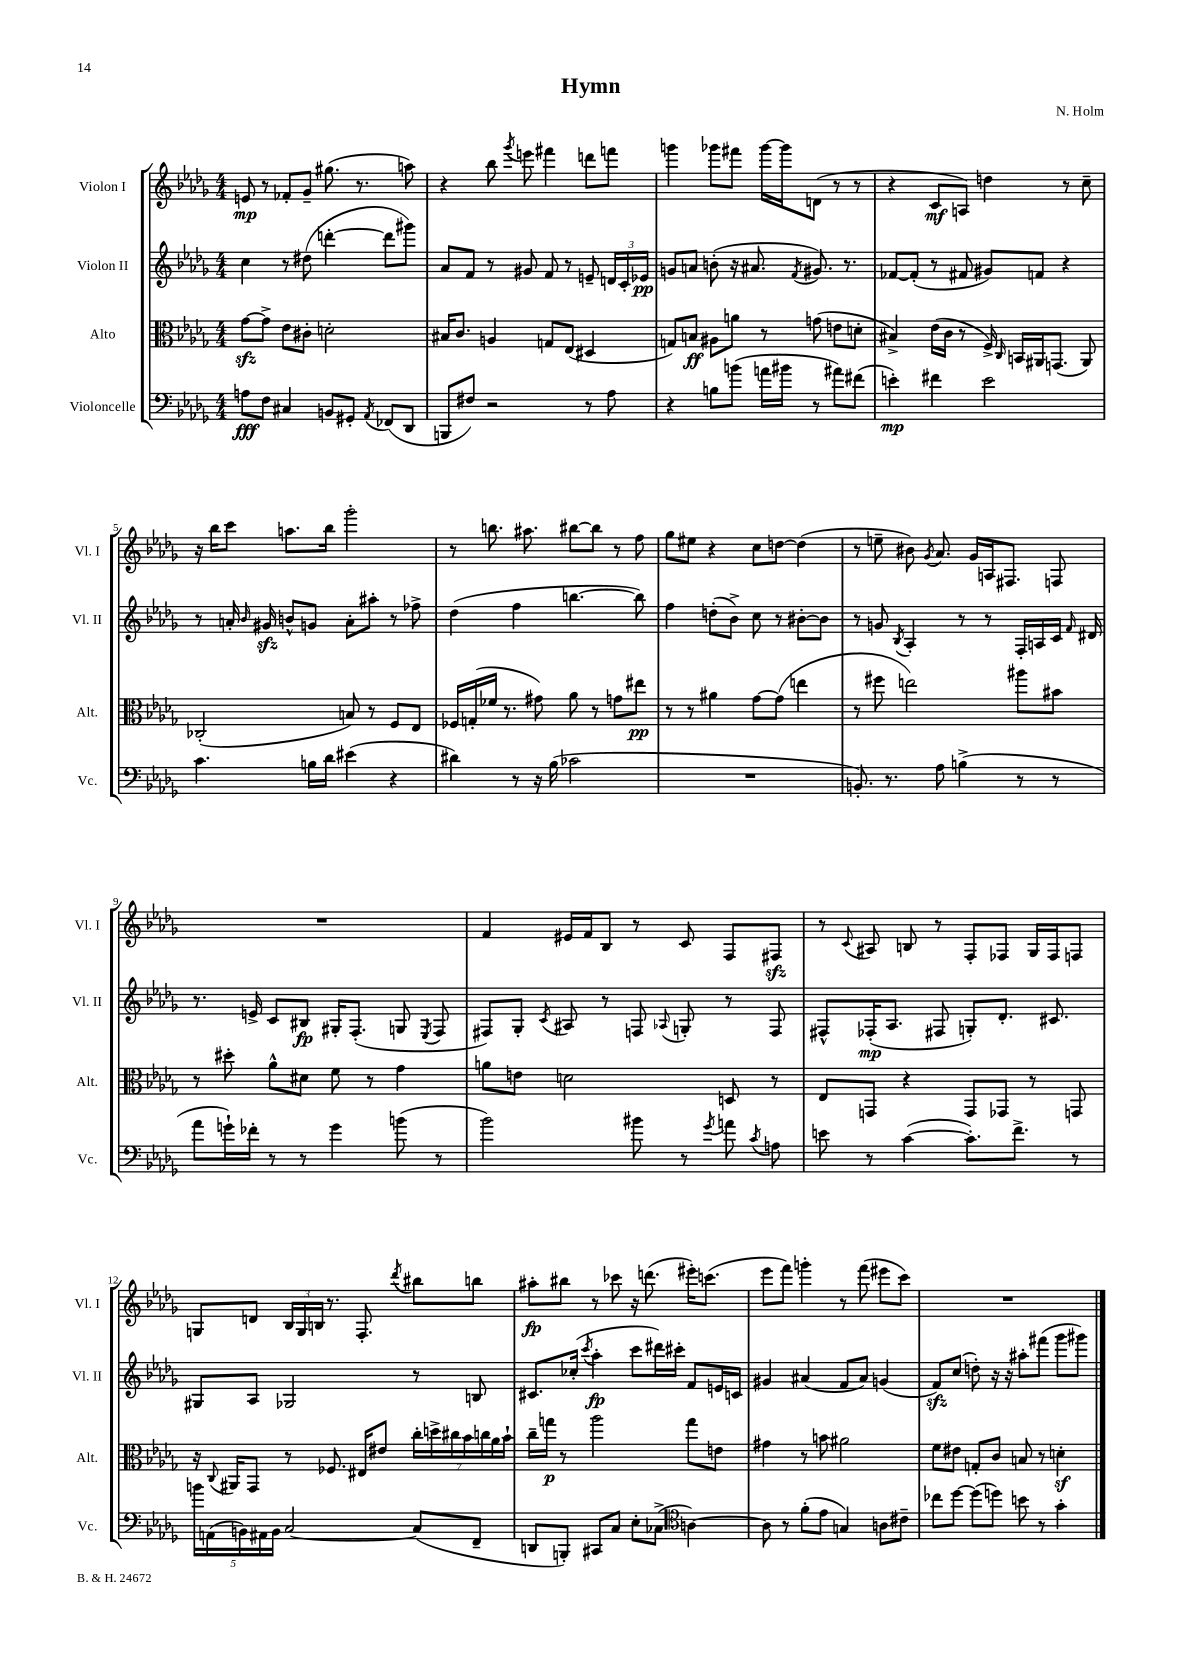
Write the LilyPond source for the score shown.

\header { title = "Hymn" composer = "N. Holm" }
<<
\new StaffGroup <<
\new Staff = "s0" \with { instrumentName = "Violon I" shortInstrumentName = "Vl. I" } {
    \clef treble \key des \major \numericTimeSignature \time 4/4
    \autoBeamOff e'8\mp r8 fes'8[-. ges'8]-- gis''8.( r8. a''8) |
    r4 bes''8 \acciaccatura { ges'''8 } e'''8 fis'''4 d'''8[ f'''8] |
    g'''4 ges'''8[ fis'''8] ges'''16[~ ges'''16 d'8]( r8 r8 |
    r4 c'8[\mf a8]) d''4 r8 c''8-- |
    r16 bes''16[ c'''8] a''8.[ bes''16] ges'''2-. |
    r8 b''8. ais''8. bis''8[~ bis''8] r8 f''8 |
    ges''8[ eis''8] r4 c''8[ d''8]~ d''4( |
    r8 e''8-- bis'8) \acciaccatura { ges'8 } aes'8. ges'16[ a16 fis8.] f8 |
    R1 |
    f'4 eis'16[ f'16 bes8] r8 c'8 f8[ fis8]\sfz |
    r8 \appoggiatura { c'8 } ais8 b8 r8 f8[-. fes8] ges16[ fes16 f8] |
    g8[ d'8] \tuplet 3/2 { bes16[ g16 b16] } r8. f8.-. \acciaccatura { des'''8 } bis''8[ b''8] |
    ais''8[-.\fp bis''8] r8 ces'''8 r16 d'''8.( eis'''16[-.) c'''8.]( |
    ees'''8[ f'''8]) g'''4-. r8 f'''8( eis'''8[ c'''8]) |
    R1 \bar "|." |
}
\new Staff = "s1" \with { instrumentName = "Violon II" shortInstrumentName = "Vl. II" } {
    \clef treble \key des \major \numericTimeSignature \time 4/4
    \autoBeamOff c''4 r8 dis''8( d'''4~-. d'''8[ gis'''8]) |
    aes'8[ f'8] r8 gis'8 f'8 r8 e'8-- \tuplet 3/2 { d'16[ c'16-. ees'16]\pp } |
    g'8[ a'8] b'8-.( r16 ais'8. \acciaccatura { f'8 } gis'8.) r8. |
    fes'8[~ fes'8]-.( r8 fis'8 gis'8[) f'8] r4 |
    r8 a'16-. \grace { bes'16 } gis'16\sfz b'8[-^ g'8] a'8[-. ais''8]-. r8 fes''8-> |
    des''4( f''4 b''4.~ b''8) |
    f''4 d''8[-.( bes'8]->) c''8 r8 bis'8[~-. bis'8] |
    r8 g'8 \acciaccatura { bes8 } aes4-. r8 r8 f16[-. a16 c'16] \grace { f'16 } dis'16 |
    r8. e'16-> c'8[ bis8]\fp gis16[-. f8.]-.( g8 \acciaccatura { ees8 } f8 |
    fis8[) ges8]-. \acciaccatura { c'8 } ais8 r8 f8 \appoggiatura { aes8 } g8-. r8 f8 |
    fis8[-^ fes16-.\mp( aes8.] fis8 g8[-.) des'8.]-. cis'8. |
    gis8[ aes8] ges2 r8 b8 |
    cis'8.[ ces''16]-.( \acciaccatura { c'''8 } aes''4-.\fp c'''8[ dis'''16) cis'''16]-. f'8[ e'16 c'16] |
    gis'4 ais'4( f'8[ ais'8]) g'4( |
    f'8[\sfz) c''8]( d''8-.) r16 r16 ais''8[-. fis'''8]( ges'''8[ gis'''8]) \bar "|." |
}
\new Staff = "s2" \with { instrumentName = "Alto" shortInstrumentName = "Alt." } {
    \clef alto \key des \major \numericTimeSignature \time 4/4
    \autoBeamOff ges'8[~\sfz ges'8]-> ees'8[ cis'8]-. d'2-. |
    bis16[ c'8.] a4 g8[ ees8]( dis4 |
    g8[) b8]\ff ais8[ a'8] r8 g'8( e'8[ d'8]-. |
    bis4->) ees'16[( c'16] r8 f16->) \grace { c16 } b,16[ ais,16 g,8.]( ais,8) |
    ces2-.( b8) r8 f8[ ees8] |
    fes16[ g16-.( fes'16] r8. gis'8) aes'8 r8 g'8[ eis''8]\pp |
    r8 r8 ais'4 ges'8[~ ges'8]( e''4 |
    r8 fis''8 e''2) ais''8[ bis'8] |
    r8 dis''8-. aes'8[-^ dis'8] f'8 r8 ges'4 |
    a'8[ e'8] d'2 d8 r8 |
    ees8[ g,8] r4 g,8[ ges,8] r8 g,8 |
    r16 \appoggiatura { c8 } ais,16[ ges,8] r8 fes8. eis16[ eis'8] \tuplet 7/4 { c''16[-. d''16-> cis''16 bes'16 c''16 aes'16 bes'16]-! } |
    c''16[-- g''16]\p r8 aes''2 g''8[ e'8] |
    gis'4 r8 b'8 ais'2 |
    f'8[ eis'8] g8[-. c'8] b8 r8 d'4-.\sf \bar "|." |
}
\new Staff = "s3" \with { instrumentName = "Violoncelle" shortInstrumentName = "Vc." } {
    \clef bass \key des \major \numericTimeSignature \time 4/4
    \autoBeamOff a8[\fff f8] cis4 b,8[ gis,8]-. \acciaccatura { aes,8 } fes,8[( des,8] |
    b,,8[ fis8]) r2 r8 aes8 |
    r4 b8[ b'8]( a'16[ bis'16] r8 ais'8[) fis'8]( |
    e'4-.\mp) fis'4 e'2 |
    c'4. b16[ des'16] eis'4( r4 |
    dis'4) r8 r16 bes16( ces'2 |
    R1 |
    b,8.-.) r8. aes8 b4->( r8 r8 |
    aes'8[ g'16-!) fes'16]-. r8 r8 g'4 b'8( r8 |
    bes'2) bis'8 r8 \acciaccatura { ges'8 } a'8 \acciaccatura { c'8 } a8 |
    e'8 r8 c'4~( c'8.[-.) f'8.]-> r8 |
    \tuplet 5/4 { b'16[ a,16( b,16) ais,16 b,16] } c2~ c8[( f,8]-- |
    d,8[ b,,8]-.) cis,8[ c8] ees8[-. ces8]->( \clef tenor a4~) |
    a8 r8 f'8[-.( ees'8] g4) a8[ cis'8]-- |
    ces''8[ des''8]~ des''8[( d''8]) b'8 r8 ges'4-. \bar "|." |
}
>>
>>
